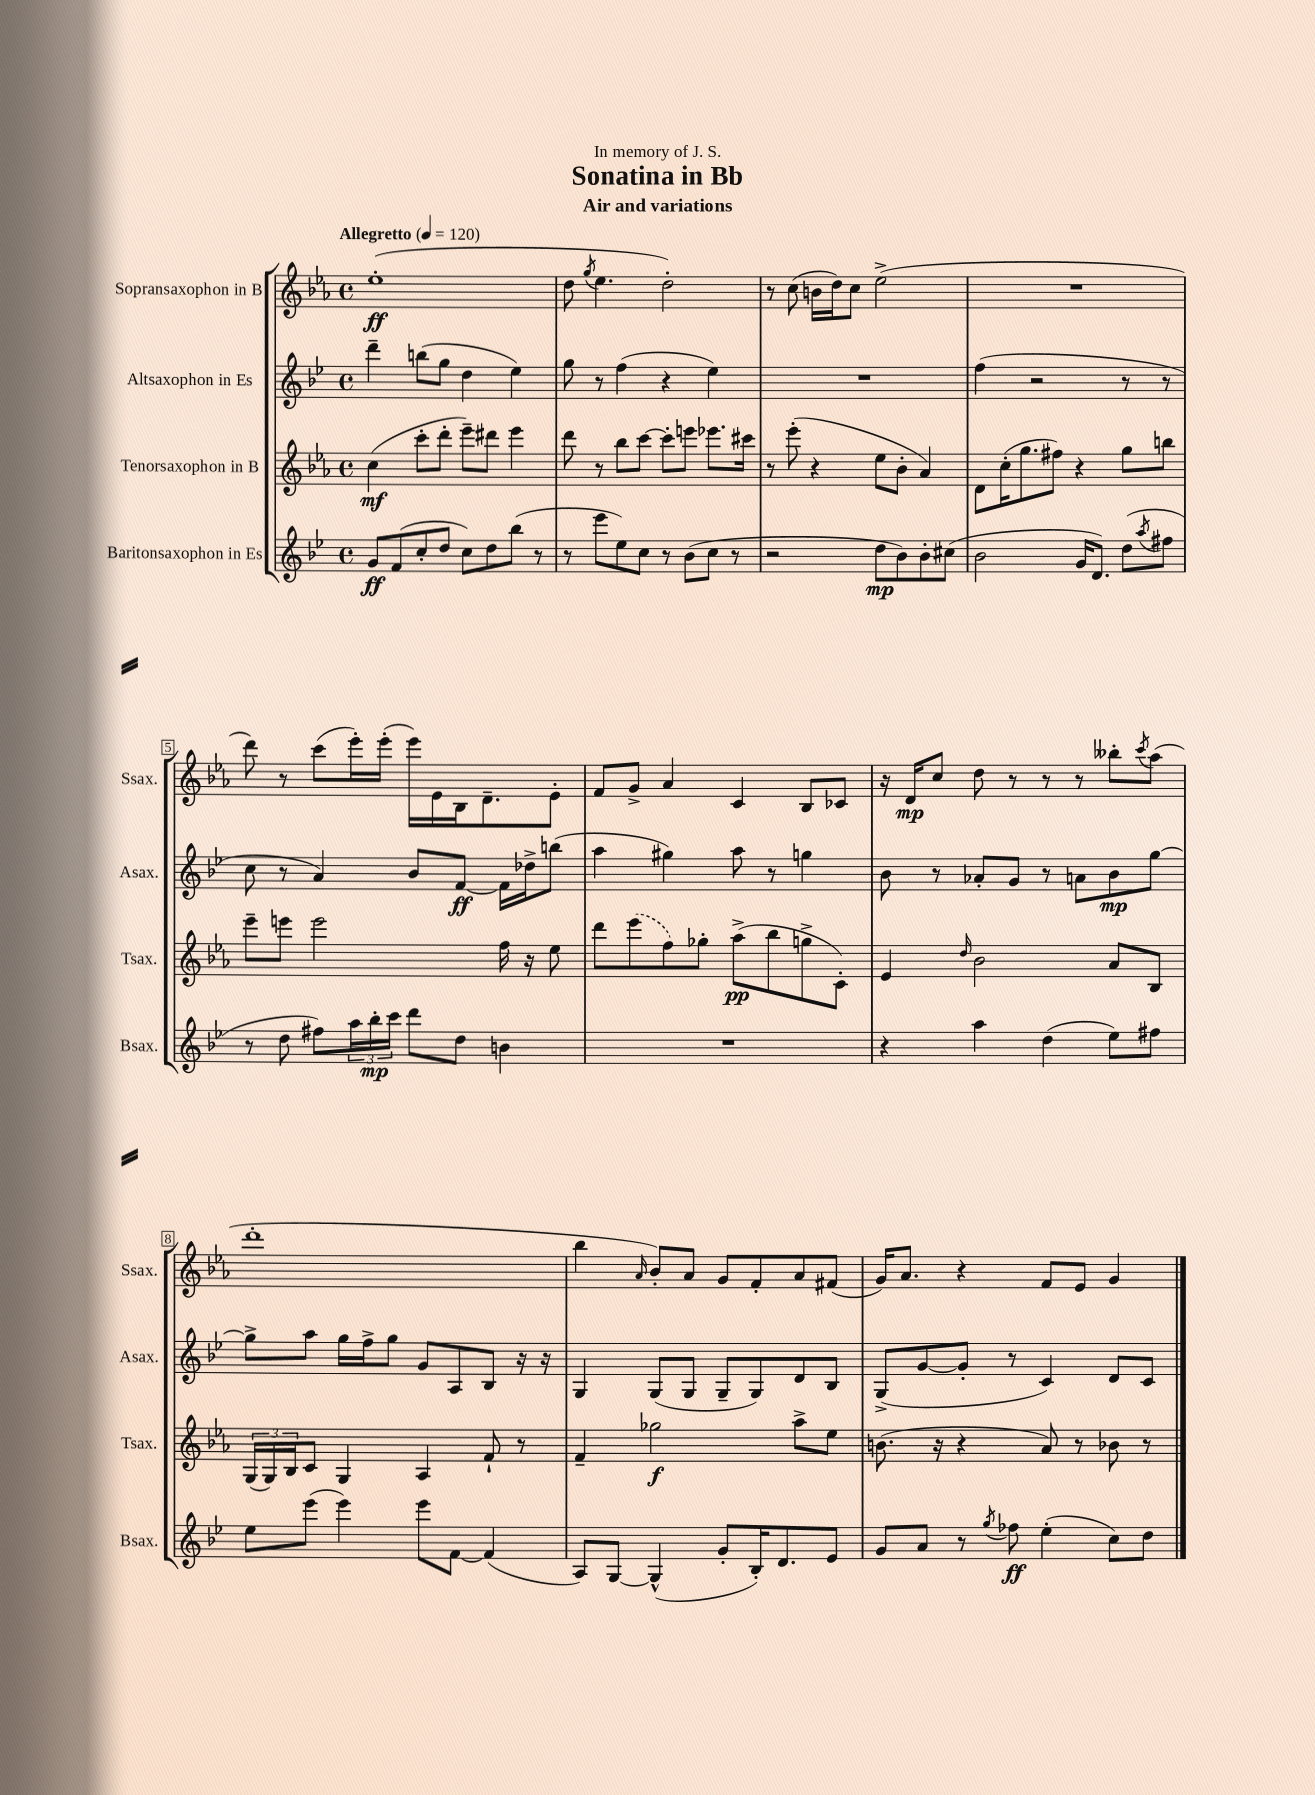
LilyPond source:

\header { title = "Sonatina in Bb" subtitle = "Air and variations" dedication = "In memory of J. S." }
<<
\new StaffGroup <<
\new Staff = "s0" \with { instrumentName = "Sopransaxophon in B" shortInstrumentName = "Ssax." } {
    \clef treble \key ees \major \defaultTimeSignature \time 4/4 \tempo "Allegretto" 4 = 120
    ees''1-.\ff( |
    d''8 \acciaccatura { g''8 } ees''4. d''2-.) |
    r8 c''8( b'16 d''16) c''8 ees''2->( |
    R1 |
    d'''8) r8 c'''8( ees'''16-.) ees'''16-.( ees'''16) ees'16 bes16 d'8.-- ees'8-. |
    f'8 g'8-> aes'4 c'4 bes8 ces'8 |
    r16 d'16\mp c''8 d''8 r8 r8 r8 beses''8-. \acciaccatura { c'''8 } aes''8( |
    d'''1-. |
    bes''4 \grace { aes'16 } bes'8-.) aes'8 g'8 f'8-. aes'8 fis'8( |
    g'16) aes'8. r4 f'8 ees'8 g'4 \bar "|." |
}
\new Staff = "s1" \with { instrumentName = "Altsaxophon in Es" shortInstrumentName = "Asax." } {
    \clef treble \key bes \major \defaultTimeSignature \time 4/4
    d'''4-- b''8( g''8 d''4 ees''4) |
    g''8 r8 f''4( r4 ees''4) |
    R1 |
    f''4( r2 r8 r8 |
    c''8 r8 a'4) bes'8 f'8~\ff f'16 des''16-> b''8( |
    a''4 gis''4) a''8 r8 g''4 |
    bes'8 r8 aes'8-. g'8 r8 a'8 bes'8\mp g''8~ |
    g''8-> a''8 g''16 f''16-> g''8 g'8 a8 bes8 r16 r16 |
    g4 g8( g8 g8-- g8) d'8 bes8 |
    g8->( g'8~ g'8-. r8 c'4) d'8 c'8 \bar "|." |
}
\new Staff = "s2" \with { instrumentName = "Tenorsaxophon in B" shortInstrumentName = "Tsax." } {
    \clef treble \key ees \major \defaultTimeSignature \time 4/4
    c''4\mf( c'''8-. d'''8-. ees'''8--) dis'''8 ees'''4 |
    d'''8 r8 bes''8 c'''8~ c'''8-. e'''8 ees'''8. cis'''16 |
    r8 ees'''8-.( r4 ees''8 bes'8-. aes'4) |
    d'8 c''16-.( g''8. fis''8) r4 g''8 b''8 |
    ees'''8-- e'''8 e'''2 f''16 r16 ees''8 |
    d'''8 \once \slurDashed ees'''8( f''8) ges''8-. aes''8->\pp( bes''8 g''8-> c'8-.) |
    ees'4 \grace { d''16 } bes'2 aes'8 bes8 |
    \tuplet 3/2 { g16( g16) bes16 } c'8 g4 aes4 f'8-! r8 |
    f'4-- ges''2\f aes''8-> ees''8 |
    b'8.( r16 r4 aes'8) r8 bes'8 r8 \bar "|." |
}
\new Staff = "s3" \with { instrumentName = "Baritonsaxophon in Es" shortInstrumentName = "Bsax." } {
    \clef treble \key bes \major \defaultTimeSignature \time 4/4
    g'8\ff f'8( c''8-. d''8 c''8) d''8 bes''8( r8 |
    r8 ees'''8 ees''8) c''8 r8 bes'8( c''8 r8 |
    r2 d''8\mp bes'8) bes'8-. cis''8( |
    bes'2 g'16 d'8.) d''8( \acciaccatura { a''8 } fis''8 |
    r8 d''8 fis''8) \tuplet 3/2 { a''16 bes''16-.\mp c'''16 } d'''8 d''8 b'4 |
    R1 |
    r4 a''4 d''4( ees''8) fis''8 |
    ees''8 ees'''8( ees'''4) ees'''8 f'8~ f'4( |
    a8) g8~ g4-^( g'8-. bes16-.) d'8. ees'8 |
    g'8 a'8 r8 \acciaccatura { g''8 } fes''8\ff ees''4-.( c''8) d''8 \bar "|." |
}
>>
>>
\layout { \context { \Score \override BarNumber.stencil = #(make-stencil-boxer 0.1 0.3 ly:text-interface::print) } }
